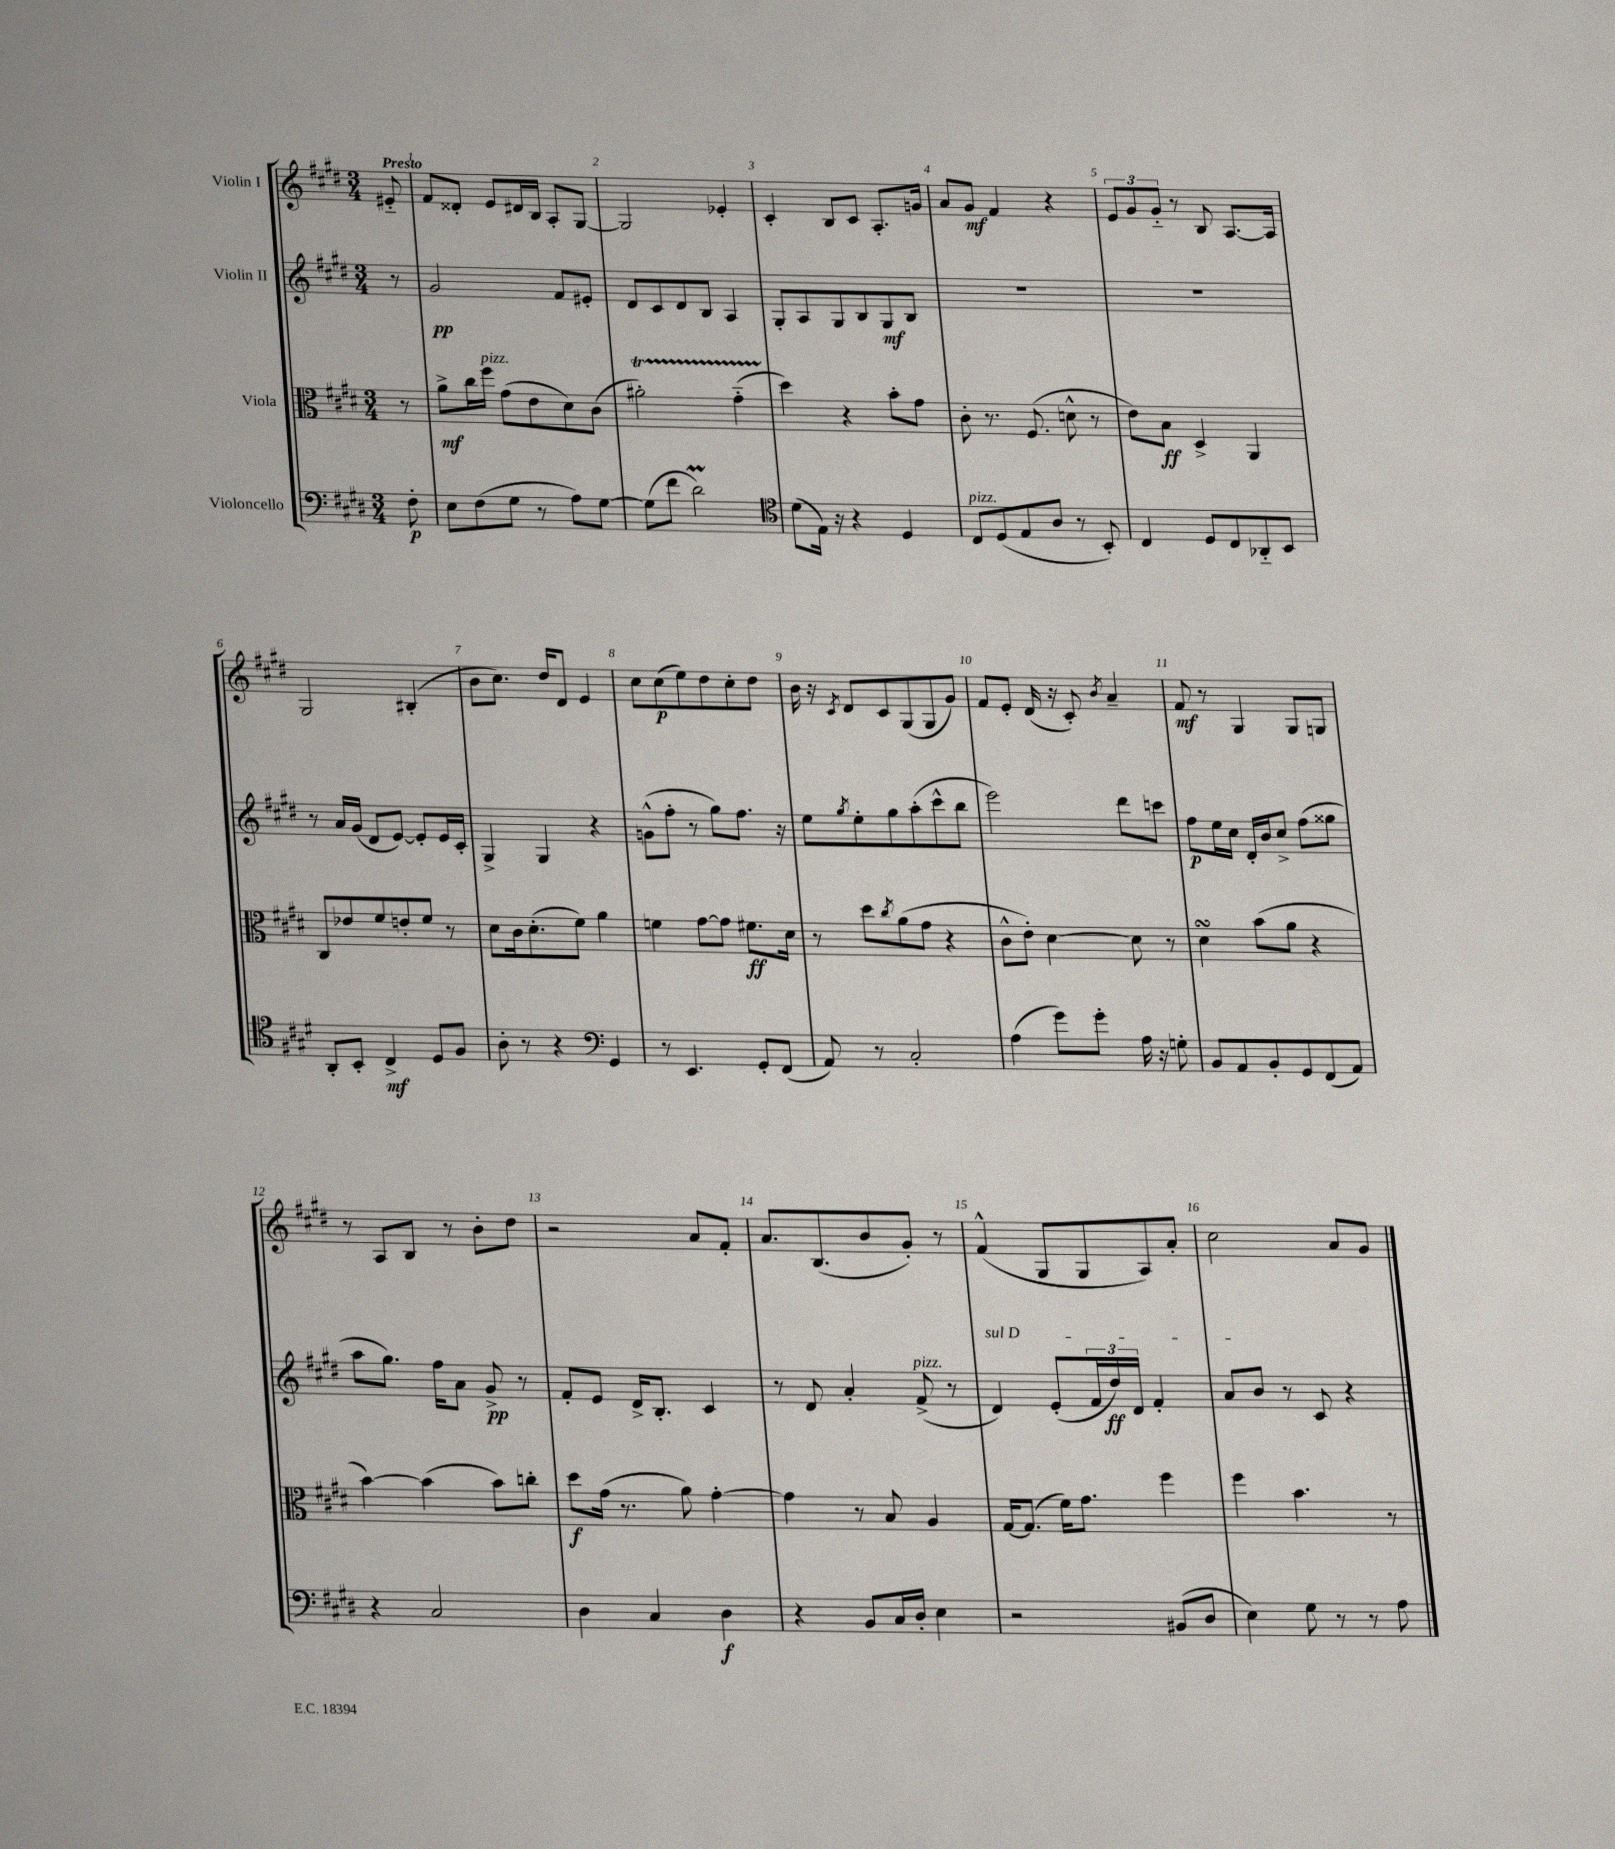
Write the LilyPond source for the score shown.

<<
\new StaffGroup <<
\new Staff = "s0" \with { instrumentName = "Violin I" } {
    \clef treble \key e \major \numericTimeSignature \time 3/4 \partial 8 \tempo "Presto"
    eis'8-_ |
    fis'8 disis'8-. e'8 dis'16 b16 a8-. gis8~ |
    gis2 ees'4-. |
    cis'4-. b8 cis'8 a8.-. g'16 |
    a'8 gis'8\mf fis'4 r4 |
    \tuplet 3/2 { e'8 gis'8 gis'8-_ } r8 b8 a8.~ a16 |
    gis2 bis4-.( |
    b'8 cis''8.) dis''16 dis'8 e'4 |
    cis''8 cis''8\p( e''8) dis''8 cis''8-. dis''8 |
    b'16 r16 \acciaccatura { cis'8 } dis'8 cis'8 gis8( gis8 gis'8) |
    fis'8 e'8-. dis'16( r16 cis'8-.) \acciaccatura { b'8 } a'4-- |
    fis'8\mf r8 gis4 gis8 g8 |
    r8 a8 b8 r8 b'8-. dis''8 |
    r2 a'8 fis'8-. |
    a'8. b8.( b'8 gis'8-.) r8 |
    fis'4-^( gis8 gis8 a8) a'8-. |
    cis''2 a'8 gis'8 \bar "|." |
}
\new Staff = "s1" \with { instrumentName = "Violin II" } {
    \clef treble \key e \major \numericTimeSignature \time 3/4 \partial 8
    r8 |
    gis'2\pp fis'8 eis'8-. |
    dis'8 cis'8 dis'8 b8 a4 |
    gis8-. a8 gis8 b8 gis8\mf b8 |
    R2. |
    R2. |
    r8 a'16 gis'16( dis'8 e'8~) e'8-. e'16 cis'16-. |
    gis4-> gis4 r4 |
    g'8-^( fis''8-. r8 gis''8) fis''8. r16 |
    e''8 \acciaccatura { gis''8 } e''8-. gis''8 a''8-.( cis'''8-^ b''8 |
    e'''2) dis'''8 c'''8 |
    fis''8\p e''16 cis''16 dis'16-. b'16 cis''8-> fis''8( gisis''8 |
    a''8 gis''8.) fis''16 a'8 gis'8->\pp r8 |
    fis'8-. e'8 dis'16-> b8.-. cis'4 |
    r8 dis'8 a'4-. fis'8->^\markup { \italic "pizz." }( r8 |
    \once \override TextSpanner.bound-details.left.text = \markup { \italic "sul D" } dis'4\startTextSpan) e'8-.( \tuplet 3/2 { fis'16 dis''16\ff) dis'16 } fis'4-. |
    a'8 b'8\stopTextSpan r8 cis'8 r4 \bar "|." |
}
\new Staff = "s2" \with { instrumentName = "Viola" } {
    \clef alto \key e \major \numericTimeSignature \time 3/4 \partial 8
    r8 |
    a'8->\mf cis''16 fis''16^\markup { \italic "pizz." } gis'8( e'8 dis'8) cis'8( |
    ais'2-.\startTrillSpan) gis'4-_( |
    dis''4\stopTrillSpan) r4 b'8-. gis'8 |
    cis'8-. r8. fis8.( d'8-^ r8 |
    e'8) b8\ff dis4-> a,4 |
    cis8 ees'8 fis'8 e'8-. fis'8 r8 |
    dis'8 cis'16 dis'8.-.( fis'8) a'4 |
    f'4 gis'8~ gis'8 fis'8.\ff dis'16 |
    r8 dis''8 \acciaccatura { cis''8 } a'8( gis'8 r4 |
    cis'8-^ e'8-.) dis'4~ dis'8 r8 |
    dis'4\turn b'8( a'8 r4 |
    b'4~) b'4( b'8) c''8-. |
    dis''8\f gis'16( r8. a'8) gis'4~-. |
    gis'4 r8 b8 a4 |
    gis16~ gis8.( fis'16) gis'8. fis''4 |
    fis''4 b'4. r8 \bar "|." |
}
\new Staff = "s3" \with { instrumentName = "Violoncello" } {
    \clef bass \key e \major \numericTimeSignature \time 3/4 \partial 8
    fis8-.\p |
    e8 fis8( gis8 r8 a8) gis8~ |
    gis8( fis'8 dis'2\prall) |
    \clef tenor dis'8( e16) r16 r4 dis4 |
    cis8^\markup { \italic "pizz." } dis8( e8 a8 r8 b,8-.) |
    cis4 dis8 cis8 aes,8-_ b,8 |
    a,8-. b,8-. cis4->\mf dis8 fis8 |
    a8-. r8 r4 \clef bass gis,4 |
    r8 e,4. gis,8-. fis,8( |
    a,8) r8 cis2-. |
    a4( gis'8) gis'8-. a16 r16 g8-. |
    b,8 a,8 b,8-. gis,8 fis,8( a,8) |
    r4 cis2 |
    dis4 cis4 dis4\f |
    r4 b,8 cis16 dis16-. e4 |
    r2 bis,8( dis8 |
    e4) gis8 r8 r8 a8 \bar "|." |
}
>>
>>
\layout { \context { \Score \override BarNumber.break-visibility = ##(#f #t #t) barNumberVisibility = #all-bar-numbers-visible } }
